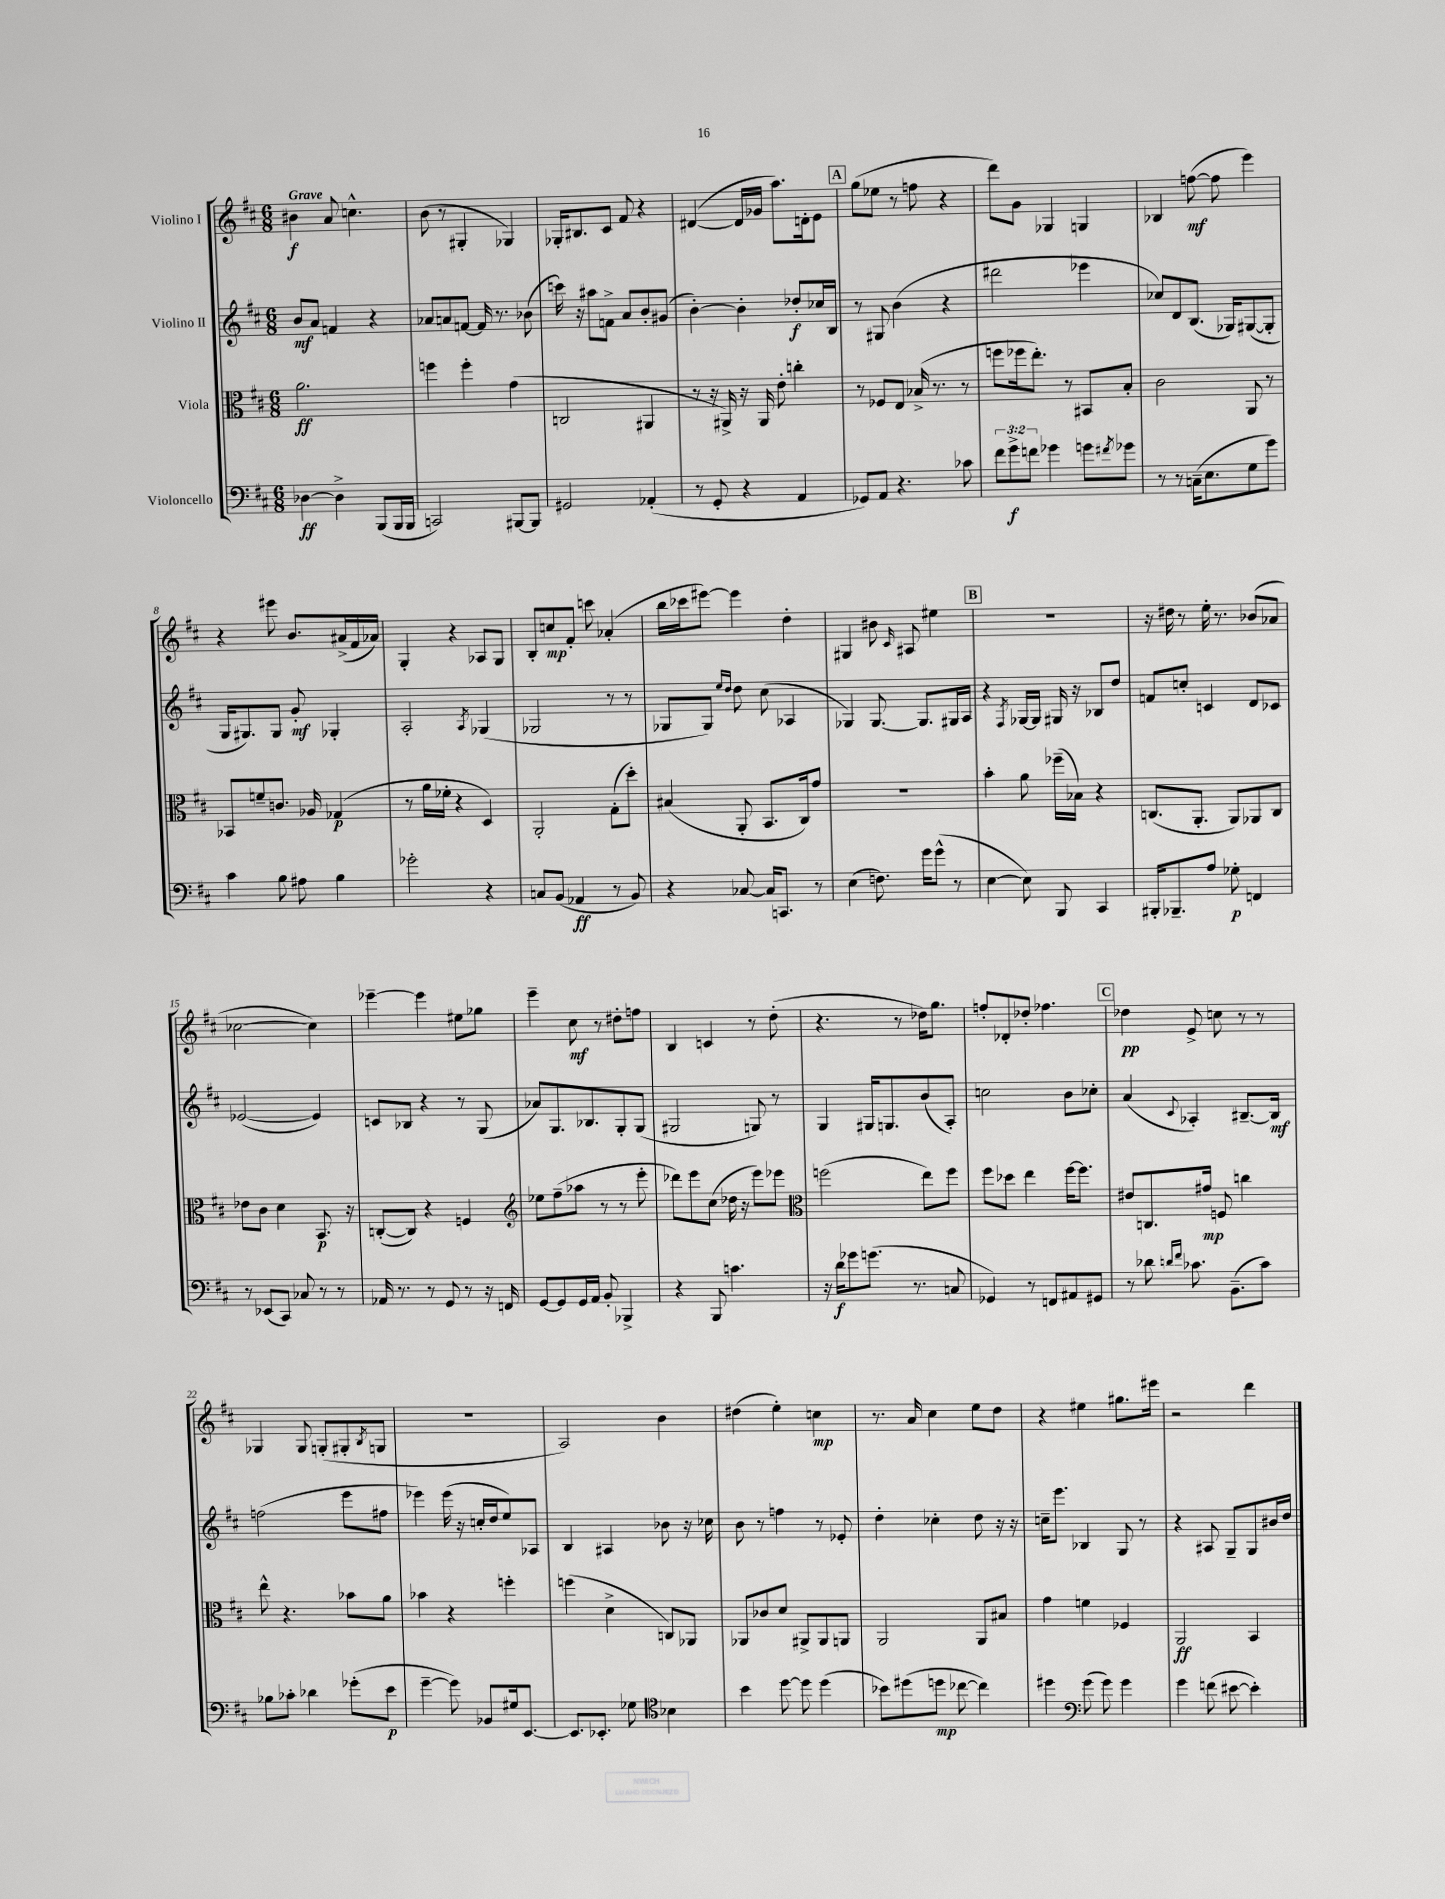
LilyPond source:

<<
\new StaffGroup <<
\new Staff = "s0" \with { instrumentName = "Violino I" } {
    \clef treble \key d \major \numericTimeSignature \time 6/8 \tempo "Grave"
    bis'4\f a'8 c''4.-^ |
    b'8( r8 gis4-. ges4) |
    ges16-. bis8. cis'8 fis'8 r4 |
    dis'4~( dis'16 ges'16 a''8.) d'16-. e'8 |
    \mark \markup { \box "A" } g''8( ees''8 r8 f''8 r4 |
    d'''8) g'8 ges4 g4 |
    bes4 f''8~\mf( f''8 e'''4) |
    r4 eis'''8 b'8. ais'16->( fis'16 aes'16) |
    g4-. r4 aes8 g8 |
    b8-. c''8\mp fis'8-. c'''8 aes'4-.( |
    b''16 ces'''16 eis'''8~) eis'''4 d''4-. |
    gis4 bis'8 \grace { cis'16 } ais8 eis''4 |
    \mark \markup { \box "B" } R2. |
    r16 dis''16 r8 e''16-. r8. bes'8( aes'8 |
    ces''2~ ces''4) |
    ees'''4~-- ees'''4 eis''8 ges''8 |
    e'''4-- cis''8\mf r8 dis''8-. f''8 |
    b4 c'4 r8 d''8-.( |
    r4. r8 des''16) g''8. |
    f''8-. des'8-. des''8-. fes''4. |
    \mark \markup { \box "C" } des''4\pp e'8-> c''8 r8 r8 |
    ges4 ges8 g8-.( gis8-. \acciaccatura { b8 } g8 |
    R2. |
    a2) b'4 |
    dis''4( e''4-.) c''4\mp |
    r8. a'16 cis''4 e''8 d''8 |
    r4 eis''4 gis''8. eis'''16 |
    r2 d'''4 \bar "|." |
}
\new Staff = "s1" \with { instrumentName = "Violino II" } {
    \clef treble \key d \major \numericTimeSignature \time 6/8
    b'8\mf a'8 f'4 r4 |
    aes'8 a'8 f'8~ f'16 r8. bes'8( |
    c'''16) r16 ais''8 f'8-> a'8 b'8-. gis'8( |
    b'4~-.) b'4-. des''8-.\f ces''16 b16 |
    \mark \markup { \box "A" } r8 gis8 b'4( r4 |
    dis'''2 ees'''4 |
    ces''8) d'8 b8.( ges16) gis8~( gis8-. |
    g16 gis8.) gis8 g'8-.\mf ges4-. |
    a2-. \acciaccatura { a8 } ges4( |
    ges2 r8 r8 |
    ges8 ges8) \grace { e''16 d''16 } d''8 cis''8( aes4 |
    ges4) ges8.~ ges8. gis16 a16 |
    \mark \markup { \box "B" } r4 \acciaccatura { fis8 } ges16~ ges16 gis16 r16 bes8 d''8 |
    f'8 c''8-. c'4 d'8 ces'8 |
    ees'2~( ees'4) |
    c'8 bes8 r4 r8 g8( |
    aes'8) g8. bes8. g8-. g8( |
    gis2 g8) r8 |
    g4 gis16 g8. b'8( a8-.) |
    c''2 b'8 ces''8-. |
    \mark \markup { \box "C" } a'4( \appoggiatura { cis'8 } aes4-.) bis8.~-- bis16\mf |
    f''2( e'''8 fis''8 |
    ees'''4) ees'''16( r16 c''16-. d''16 e''8) aes8 |
    b4 ais4 bes'8 r16 ces''16 |
    b'8 r8 f''4 r8 ees'8-. |
    d''4-. ces''4-. d''8 r16 r16 |
    c''16-- e'''8. bes4 g8 r8 |
    r4 ais8 g8-- g8 bis'16 d''16 \bar "|." |
}
\new Staff = "s2" \with { instrumentName = "Viola" } {
    \clef alto \key d \major \numericTimeSignature \time 6/8
    a'2.\ff |
    f''4 f''4-. g'4( |
    c2 ais,4 |
    r8 r16 ais,16->) r16 ais,16 e'8-. c''4-. |
    \mark \markup { \box "A" } r8 fes8 e8 bes16->( r8. r8 |
    f''8 fes''16 e''8.-.) r8 bis,8 b8-. |
    cis'2 a,8 r8 |
    bes,8 f'8-- c'8. aes16 ges4\p( |
    r8 a'16 fes'16-. r4 d4) |
    a,2-. g8-.( d''8-.) |
    bis4( a,8-. b,8. cis16) g'8 |
    R2. |
    \mark \markup { \box "B" } b'4-. a'8 fes''16--( bes16) r4 |
    c8.( a,8.-. a,8) aes,8 c8 |
    ees'8 cis'8 d'4 b,8.\p r16 |
    c8~-.( c8) r4 f4 |
    \clef treble ees''8 fis''8--( aes''8 r8 r8 e'''8-. |
    des'''8) e'''8 cis''8( des''16 r16 e'''8) ees'''8 |
    \clef alto f''2( e''8) f''8 |
    fis''8 des''8 e''4 fis''16~ fis''8. |
    \mark \markup { \box "C" } eis'8 c8. gis'16\mp f8 c''4 |
    e''8-^ r4. bes'8 a'8 |
    bes'4 r4 f''4-. |
    f''4( d'4-> c8) aes,8 |
    aes,8 ces'8 d'8 ais,8-> ais,8 a,8 |
    a,2 a,8 bis8 |
    g'4 f'4 fes4 |
    a,2\ff b,4 \bar "|." |
}
\new Staff = "s3" \with { instrumentName = "Violoncello" } {
    \clef bass \key d \major \numericTimeSignature \time 6/8 \override Staff.TupletNumber.text = #tuplet-number::calc-fraction-text
    des4~\ff des4-> b,,8( b,,16 b,,16 |
    c,2) bis,,8~ bis,,8 |
    gis,2 aes,4-.( |
    r8 g,8-. r4 a,4 |
    \mark \markup { \box "A" } ges,8) a,8 r4. ces'8 |
    \tuplet 3/2 { fis'8 g'8->\f f'8 } ges'4 g'8 \acciaccatura { fis'8 } ges'8 |
    r8 r8 c16--( e8. g8 g'8) |
    cis'4 b8 ais8 b4 |
    ges'2-. r4 |
    c8 b,8( aes,4\ff r8 b,8) |
    r4 ces8~ ces16 c,8. r8 |
    e4( f8.) g'16 g'8-^( r8 |
    \mark \markup { \box "B" } e4~ e8) b,,8 cis,4 |
    bis,,16-. bes,,8.-- a8 ges8-.\p f,4 |
    r8 ees,8( cis,8) ces8 r8 r8 |
    aes,16 r8. r8 g,8 r8 r16 f,16 |
    g,8~ g,8 g,16 a,16 b,8-. bes,,4-> |
    r4 b,,8 c'4. |
    r16 d'16\f ges'8 g'8.( r8. c8 |
    ges,4) r8 f,8 ais,8 gis,8 |
    \mark \markup { \box "C" } r8 des'8 \grace { d'16 fis'16 } ces'8. b,8.--( ces'8) |
    bes8 ces'8-. des'4 ges'8-.( e'8\p |
    g'4~-- g'8) bes,8 gis16 e,8.~ |
    e,8. ees,8.-. ges8 \clef tenor bes4 |
    b'4 d''8~ d''8 d''4( |
    bes'8) dis''8( d''8\mp ces''8~ ces''4) |
    dis''4 \clef bass g'8( g'8) g'4 |
    g'4 f'8( eis'8~ eis'4-.) \bar "|." |
}
>>
>>
